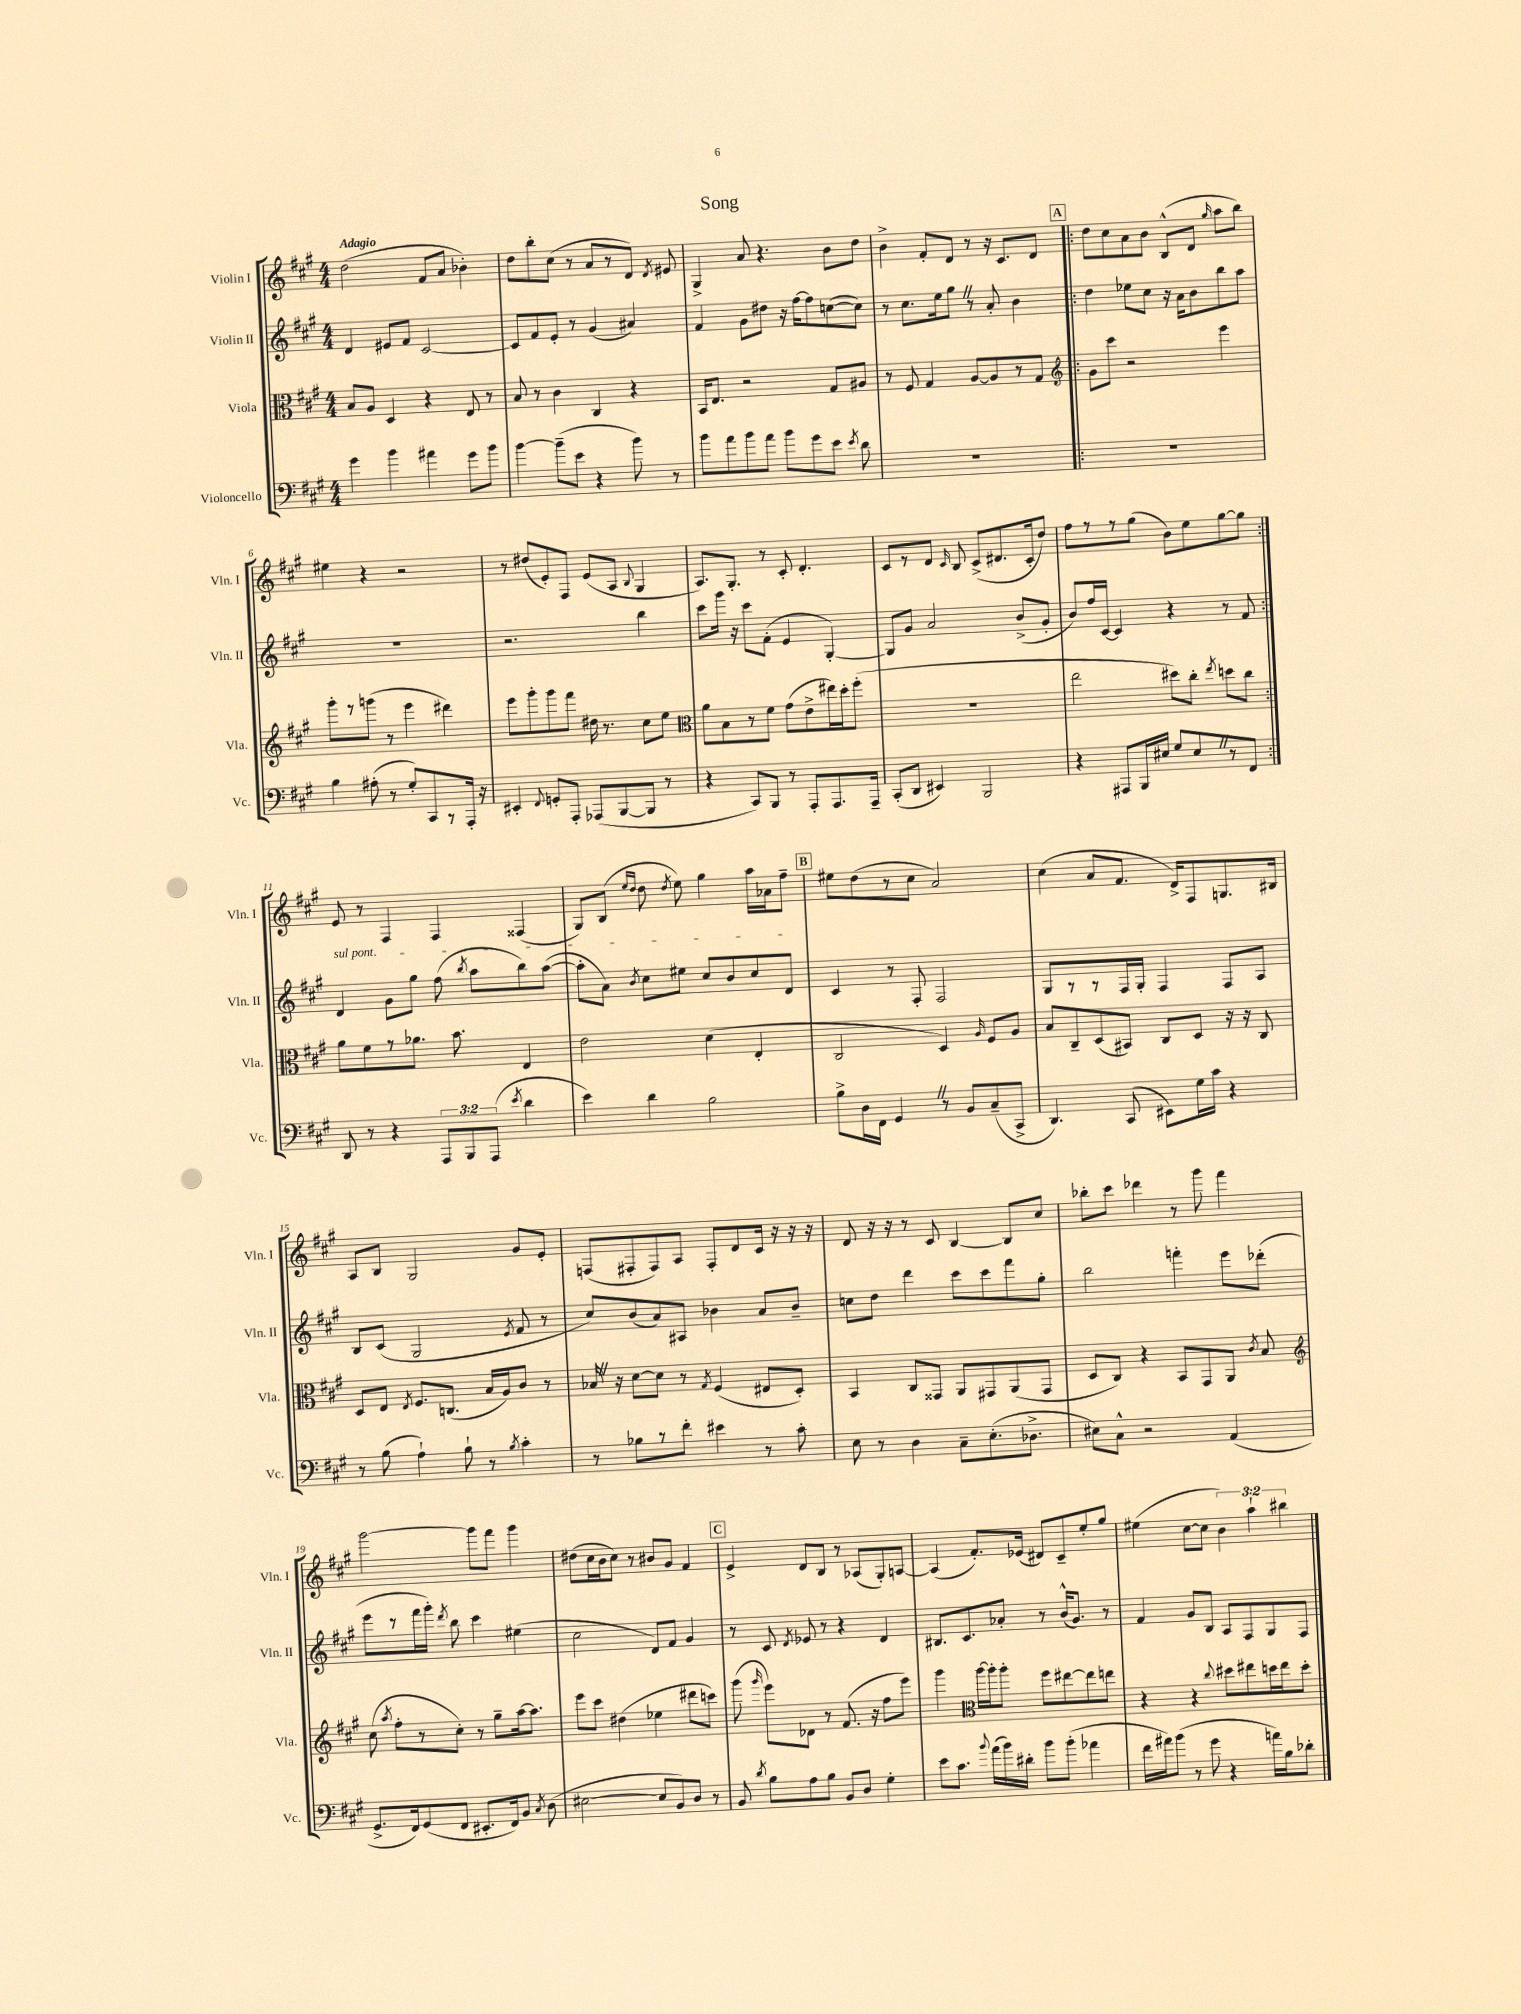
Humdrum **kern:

**kern	**kern	**kern	**kern
*part4	*part3	*part2	*part1
*staff4	*staff3	*staff2	*staff1
*I"Violoncello	*I"Viola	*I"Violin II	*I"Violin I
*I'Vc.	*I'Vla.	*I'Vln. II	*I'Vln. I
*clefF4	*clefC3	*clefG2	*clefG2
*k[f#c#g#]	*k[f#c#g#]	*k[f#c#g#]	*k[f#c#g#]
*M4/4	*M4/4	*M4/4	*M4/4
=1	=1	=1	=1
!	!	!	!LO:TX:a:B:t=Adagio
4g#\	8B/L	4d/	(2dd\
.	8A/J	.	.
4b\	4D/	8e#X/L	.
.	.	8f#/J	.
4a#X\	4r	[2c#/	8f#/L
.	.	.	8a/J
8g#\L	8E/	.	4b-X'\)
8b\J	8r	.	.
=2	=2	=2	=2
[4b\	8B/	8c#/L]	8dd\L
.	8r	8f#/	8bb'\
(8b~\L]	4c#\	8e'/J	(8cc#\J
8e\J	.	8r	8r
4r	4C#/	(4g#/	8a/L
.	.	.	8r
8b\)	4r	4a#X/)	8d/J)
.	.	.	8qd/
8r	.	.	8e#X/
=3	=3	=3	=3
8b\L	16BB/KL	4f#/	4G#^/
.	8.E/J	.	.
8a\	.	.	.
8b\	2r	8g#\L	8a/
8a\J	.	8dd#X\J	4.r
8b\L	.	16r	.
.	.	[16ff#\KL	.
8g#\	.	8ff#\]	.
8e\J	8G#/L	([8ccn\	8b\L
8qe/	.	.	.
8d\	8A#X/J	8cc\J])	8dd\J
=4	=4	=4	=4
1r	8r	8r	4b^\
.	8F#/	8.cc#\L	.
.	4G#/	.	8f#'/L
.	.	16ee\k	.
.	.	8gg#Z\J	8d/J
.	[8A/L	8r	8r
.	8A/]	8a'/	16r
.	.	.	8.c#/L
.	8r	4b\	.
.	8G#/J	.	8d/J
!!LO:REH:place=s1:t=A
=5!|:	=5!|:	=5!|:	=5!|:
*	*clefG2	*	*
1r	8g#\L	4dd\	8dd\L
.	8ccc#\J	.	8cc#\
.	2r	8ee-X\L	8a\
.	.	8cc#\J	8b\J
.	.	16r	(8B^^/L
.	.	16a\KL	.
.	.	8b\	8d/J
.	.	.	16qqgg#/
.	4eee\	8bb\	8aa\L
.	.	8aa\J	8bb\J)
!!LO:LB:g=z
=6	=6	=6	=6
4B\	8ggg#'\L	1r	4ee#X\
.	8r	.	.
(8A#X'\	(8gggn\J	.	4r
8r	8r	.	.
8G#'/L)	4eee\	.	2r
8CC#/	.	.	.
8r	4ddd#X\)	.	.
16AAA'/Jk	.	.	.
16r	.	.	.
=7	=7	=7	=7
4EE#X'/	8eee\L	2.r	8r
.	8ggg#'\	.	(8dd#X/L
8qqFF#/	.	.	.
8GGn'/L	8ggg#\	.	8e'/)
8AAA'/J	8fff#\J	.	8F#/J
(8AAA-X/L	16dd#X\	.	(8e/L
.	8.r	.	.
[8BBB/	.	.	8A/J
.	.	.	8qqB/
8BBB/J]	8cc#\L	4bb\	4G#/
8r	8ee\J	.	.
=8	=8	=8	=8
*	*clefC3	*	*
4r	8a\L	8ccc#\L	8.A/L)
.	8B\	16ggg#\Jk	.
.	.	16r	8.G#'/J
8CC#/L)	8r	8ccc#\L	.
8BBB/J	8f#\J	(8f#'\J	8r
8r	(8g#\L	4e/	8c#'/
8AAA'/L	8e^\	.	4.d'/
8.AAA/	16ee#X\L)	[4G#'/)	.
.	16dd'\J	.	.
.	(8ff#'\J	.	.
16AAA~/Jk	.	.	.
=9	=9	=9	=9
(8CC#'/L	1r	8G#/L]	8c#/L
8DD/J	.	8g#/J	8r
4EE#X/)	.	2a/	8d/J
.	.	.	16qqc#/
.	.	.	8B/
2BBB/	.	.	(8c#^/L
.	.	.	8.d#X/
.	.	(8b^/L	.
.	.	.	16c#'/k
.	.	8g#'/J	8dd/J)
=10	=10	=10	=10
4r	2ee\	8b/L)	8ff#\L
.	.	16ff#/L	8r
.	.	[16c#/JJ	.
8AAA#X/L	.	4c#/]	8r
16BBB/L	.	.	(8gg#\J
16E#X/JJ	.	.	.
8G#/L	8dd#X\L)	4r	8b\L)
8E#Z/	8cc#'\J	.	8ee\
.	8qee/	.	.
8r	8ddn\L	8r	[8gg#\
8FF#/J	8cc#\J	8f#/	8gg#\J]
!!LO:LB:g=z
=11:|!	=11:|!	=11:|!	=11:|!
!	!	!LO:TX:a:i:t=sul pont.	!
8DD/	8a\L	4d/	8e/
8r	8f#\	.	8r
4r	8r	8g#\L	4F#/
.	8.a-X\J	8gg#\J	.
12AAA/L	.	(8ff#\	4F#/
.	8.b\	.	.
12BBB/	.	.	.
.	.	8qbb/	.
.	.	8aa\L	.
(12AAA/J	.	.	.
8qe/	.	.	.
4d\	4E/	8bb\)	(4F##X/
.	.	([8aa\J	.
=12	=12	=12	=12
4e\)	2e\	8aa'\L]	8G#/L)
.	.	8a\J)	(8B/J
.	.	.	16qqee/LL
.	.	8qb/	16qqdd/JJ
4d\	.	8cc#\L	8dd\
.	.	.	8qdd/
.	.	8ee#X\J	8ee\)
2B\	(4d\	8cc#/L	4gg#\
.	.	8b/	.
.	4E'/	8cc#/	16aa\LL
.	.	.	16a-X\J
.	.	8d/J	8ff#~\J
!!LO:REH:place=s1:t=B
=13	=13	=13	=13
8B^\L	2C#/	4c#/	8ee#X\L
16D\L	.	.	(8dd\
16FF#\JJ	.	.	.
4GG#Z/	.	8r	8r
.	.	8F#'/	8cc#\J
8r	4D/)	2F#/	2a/)
8BB/L	.	.	.
.	16qqA/	.	.
(8C#~/	8F#/L	.	.
8CC#^/J	8A/J	.	.
=14	=14	=14	=14
4.DD/)	8B/L	8G#/L	(4cc#\
.	8C#~/	8r	.
.	(8D/	8r	8a/L
(8CC#/	8BB#X/J)	16F#/L	8.f#/J
.	.	16G#'/JJ	.
8EE#X\L)	8C#/L	4F#/	.
.	.	.	16d^/KL)
16G#\L	8D/J	.	8F#/
16c#\JJ	.	.	.
4r	16r	8F#/L	8.Gn/
.	16r	.	.
.	8C#/	8A/J	.
.	.	.	16B#X/Jk
!!LO:LB:g=z
=15	=15	=15	=15
8r	8D/L	8B/L	8A/L
(8B\	8E/J	(8c#/J	8B/J
.	8qE/	.	.
4A`\)	8.F#/L	2G#/	2G#/
.	(8.Cn/J	.	.
8B`\	.	.	.
8r	16B/LL	.	.
.	16A/J)	.	.
8qB/	.	8qe/	.
4c#'\	8c#/J	8f#/	8g#/L
.	8r	8r	8e'/J
=16	=16	=16	=16
8r	16B-XZ/	8cc#/L)	(8Fn/L
.	16r	.	.
8B-X\L	[8d\L	(8b/	8F#X'/
8r	8d\J]	8a/)	8F#/)
8f#'\J	8r	8A#X/J	8A/J
.	8qG#/	.	.
4e#X\	(4F#/	4b-X\	8F#'/L
.	.	.	8d/
8r	8E#X/L	8a/L	16c#/Jk
.	.	.	16r
8c#'\	8D'/J)	8b-~/J	16r
.	.	.	16r
=17	=17	=17	=17
8E\	4BB/	8ccn\L	8d/
8r	.	8dd\J	16r
.	.	.	16r
4D\	8C#/L	4ddd\	8r
.	8GG##X/J	.	8c#/
8C#~\L	8AA/L	8ccc#\L	[4B/
(8.E'\	8GG#X/	8ccc#\	.
.	(8AA/	8fff#\	8B/L]
8.D-X^\J	.	.	.
.	8GG#/J	8gg#'\J	8cc#/J
=18	=18	=18	=18
8E#X\L)	8D/L	2bb\	8bb-X'\L
8C#^^\J	8C#/J)	.	8ccc#\J
2r	4r	.	4ddd-X\
.	8BB/L	4fffn'\	8r
.	8GG#/	.	8ggg#\
(4AA/	8AA/J	8eee\L	4fff#\
.	8qc#/	.	.
.	8B/	(8ddd-X'\J	.
!!LO:LB:g=z
=19	=19	=19	=19
*	*clefG2	*	*
8.GG#^/L	(8cc#\	8eee\L	[2ggg#\
.	8qaa/	.	.
.	8ff#'\L	8r	.
16FF#/k)	.	.	.
(8GG#/	8r	16fff#\L	.
.	.	16ggg#'\JJ)	.
.	.	8qddd/	.
8FF#/J	8cc#'\J)	8bb\	.
8.EE#X'/L	8r	4ccc#\	8ggg#\L]
.	8gg#~\L	.	8fff#\J
16FF#/k)	.	.	.
8BB/J	[16aa\k	(4ee#X\	4ggg#\
.	8.aa\J]	.	.
8qC#/	.	.	.
(8D\	.	.	.
=20	=20	=20	=20
[2E#X\	8eee\L	2cc#\	(8dd#X\L
.	8ccc#\J	.	16cc#\L
.	.	.	16b\J
.	(4dd#X\	.	8cc#\J)
.	.	.	8r
8E#/L]	4ee-X\	8d/L)	8b#X/L
8BB/)	.	8f#/J	8g#/J
8D/J	8ddd#X\L	4g#/	4f#/
8r	8cccn\J)	.	.
!!LO:REH:place=s1:t=C
=21	=21	=21	=21
8BB/	(8ggg#\	8r	4e^/
8qd/	16qqggg#/	.	.
8B\L	8eee\L)	8c#/	.
.	.	8qd/	.
8A\	8d-X\J	8e-X/	8d/L
8B\J	8r	8r	8B/J
8BB/L	(8.f#/	4r	8r
8D/J	.	.	(8A-X/L
.	16r	.	.
4G#'\	8ff#\L	4d/	8G#'/)
.	8eee\J)	.	[8An/J
=22	=22	=22	=22
8e\L	4ggg#\	8.B#X/L	(4A/]
8.c#\J	.	.	.
.	.	8.c#/	.
*	*clefC3	*	*
.	[16aa\LL	.	8.f#'/L)
8qqb/	.	.	.
(16a\LL	16aa'\J]	.	.
16b\)	8aa'\J	8a-X'/J	.
16d#X'\JJ	.	.	(16e-X/Jk
8b\L	8ff#\L	8r	8d#X/L)
(8b'\J	[8ee#X\	(16b^^/KL	8c#~/
.	.	8.g#/J)	.
4a-X\	8ee#\]	.	8ee'/
.	8een\J	8r	8gg#/J
=23	=23	=23	=23
16f#\LL	4r	4f#/	(4ee#X\
16a#X\J)	.	.	.
(8b\J	.	.	.
8r	4r	8g#/L	[8cc#\L
8g#\	.	8B/J	8cc#\J]
.	8qqcc#/	.	.
4r	8dd#X\L	8A/L	6b\)
.	8ee#X\	8F#/	.
.	.	.	6aa`\
16an\LL)	16ddn\L	8G#/	.
16B\J	16ee#\J	.	.
.	.	.	6bb#X\
8d-X'\J	8dd'\J	8F#/J	.
==	==	==	==
*-	*-	*-	*-
